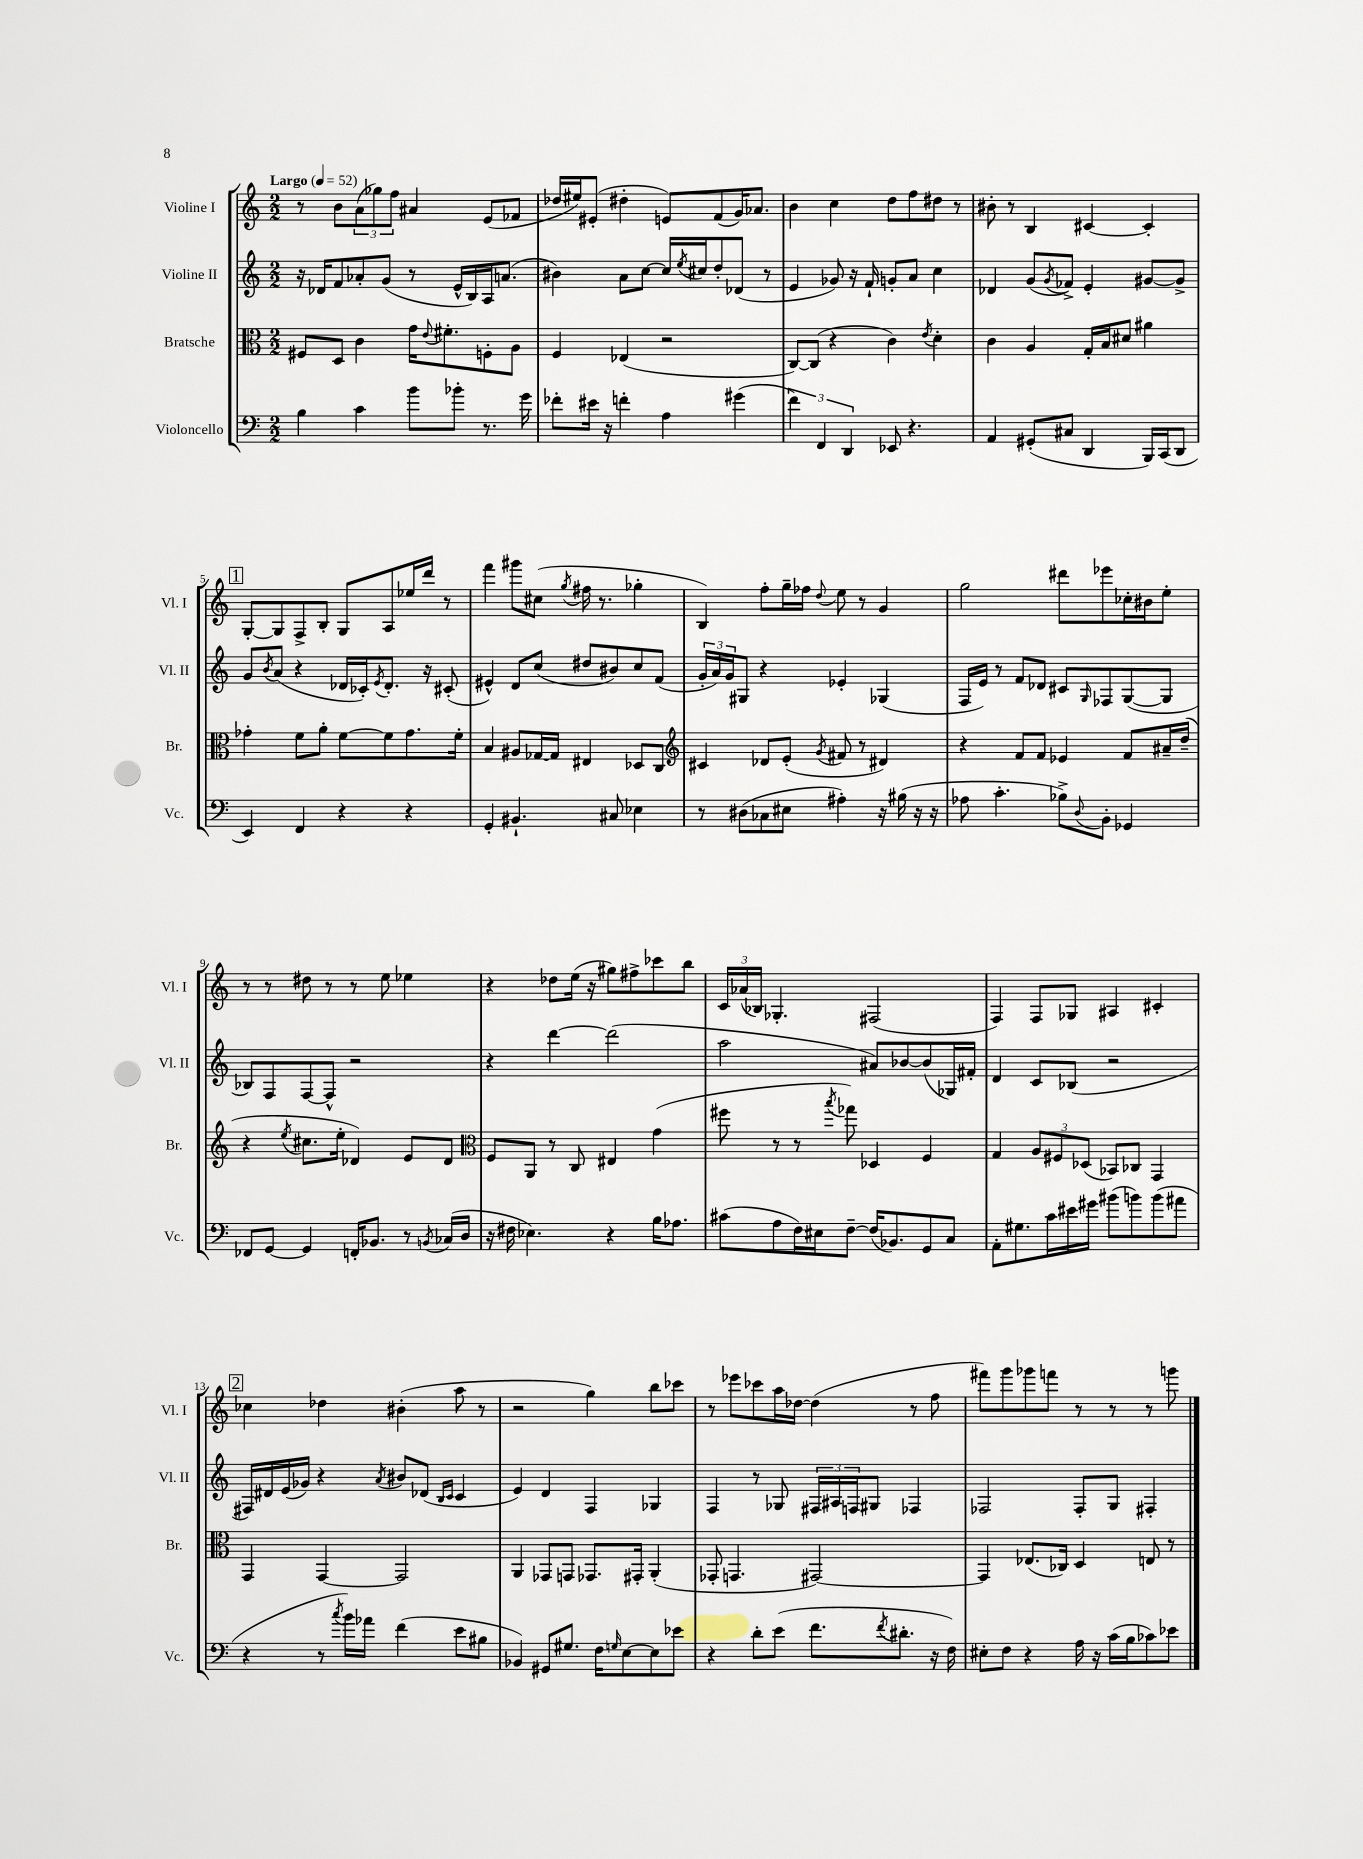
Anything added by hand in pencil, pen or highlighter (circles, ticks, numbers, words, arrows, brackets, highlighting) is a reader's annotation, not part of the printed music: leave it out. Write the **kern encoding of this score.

**kern	**kern	**kern	**kern
*staff4	*staff3	*staff2	*staff1
*clefF4	*clefC3	*clefG2	*clefG2
*k[]	*k[]	*k[]	*k[]
*M2/2	*M2/2	*M2/2	*M2/2
*MM52	*MM52	*MM52	*MM52
4B	8F#	16r	8r
.	.	16d-	.
.	8D	8f	8b
4c	4c	8a-'	(12a
.	.	.	12gg-)
.	.	(8g	.
.	.	.	12ff
8b	16g	8r	4a#
.	8qqe	.	.
.	8.f#'	.	.
8b-'	.	16e^^	.
.	.	16B)	.
8.r	8F'	16A	(8e
.	.	(8.a	.
.	8A	.	8f-
16g	.	.	.
=	=	=	=
8f-'	4F	4b#)	16dd-
.	.	.	16ee#)
16e#	.	.	(8e#'
16r	.	.	.
4f'	(4E-	8a	4dd#'
.	.	[8cc	.
4A	2r	16cc]	8e)
.	.	8qee	.
.	.	16cc#	.
.	.	8dd'	(8f
(4g#	.	(8d-	16g)
.	.	.	8.a-
.	.	8r	.
=	=	=	=
6f)	[8C)	4e	4b
.	(8C]	.	.
6FF	.	.	.
.	4r	8g-)	4cc
6DD	.	.	.
.	.	16r	.
.	.	16f`	.
8EE-	4c)	8g'	8dd
4.r	.	8a	8ff
.	8qe	.	.
.	4d'	4cc	8dd#
.	.	.	8r
=	=	=	=
4AA	4c	4d-	8b#'
.	.	.	8r
(8GG#'	4A	(8g	4B
.	.	8qg	.
8C#	.	8f-^)	.
4DD	16G'	4e'	[4c#
.	16B	.	.
.	8d#	.	.
16BBB)	4a#	[8g#	4c#']
(16CC	.	.	.
8DD	.	8g#^]	.
=	=	=	=
4EE)	4g-'	8g	[8G'
.	.	8qb	.
.	.	(8a	8G]
4FF	8f	4r	8F^
.	8a'	.	8B'
4r	[8f	16d-	8G
.	.	16c-')	.
.	.	8qe	.
.	8f]	8.d-'	8A
4r	8.g-	.	16ee-
.	.	16r	16ddd
.	.	(8c#'	8r
.	16f'	.	.
=	=	=	=
4GG'	4B	4e#^^)	4fff
4.BB#`	8A#	8d	8ggg#
.	[16G-	(8cc	(8cc#
.	16G-]	.	.
.	.	.	8qgg
.	4E#	8dd#	16ff#
.	.	.	8.r
8C#	.	8b#)	.
4E-	8D-	8cc	4gg-'
.	8C	(8f	.
=	=	=	=
*	*clefG2	*	*
8r	4c#	24g'	4B)
.	.	24a)	.
.	.	24g	.
(8D#	.	8G#	.
8C-	8d-	4r	8ff'
8E#	(8e'	.	16gg~
.	.	.	16ff-
.	8qg	.	8qqdd
4A#')	8f#	4e-'	8ee
.	8r	.	8r
16r	4d#)	(4G-	4g
(16B#	.	.	.
16r	.	.	.
16r	.	.	.
=	=	=	=
8A-	4r	16F	2gg
.	.	16e)	.
4.c'	.	8r	.
.	8f	8f	.
.	8f	8d-	.
8B-^)	4e-	8c#	8ddd#
8qqD	.	16qqG	.
8BB'	.	8F-	8eee-
4GG-	8f	([8G	16cc-'
.	.	.	16b#
.	16a#~	8G]	8ee'
.	(16dd~	.	.
=	=	=	=
8FF-	4r	8B-)	8r
[8GG	.	8F	8r
.	8qee	.	.
4GG]	8.cc#	[8F	8dd#
.	.	8F^^]	8r
.	16ee'	.	.
16FF'	4d-)	2r	8r
8.BB-	.	.	.
.	.	.	8ee
8r	8e	.	4ee-
8qBB	.	.	.
(16C-	8d-	.	.
16D	.	.	.
=	=	=	=
*	*clefC3	*	*
16r	8F	4r	4r
16F#	.	.	.
4.E-)	8AA	.	.
.	8r	[4ddd	8dd-
.	8C	.	(16ee
.	.	.	16r
4r	4E#	(2ddd]	8gg#)
.	.	.	8ff#^
16B	(4g	.	8ccc-
8.A-	.	.	.
.	.	.	8bb
=	=	=	=
(8c#	8ff#	2aa	24c
.	.	.	(24a-
.	.	.	24B-)
8A	8r	.	4.G-'
16F)	8r	.	.
16E#	.	.	.
.	8qbb	.	.
[8F~	8gg-)	.	.
(16F]	4D-	8a#)	(2F#
8.BB-)	.	.	.
.	.	[8b-	.
8GG	4F	(8b-]	.
8C	.	16G-)	.
.	.	16f#'	.
=	=	=	=
8AA'	4G	4d	4F)
8.G#	.	.	.
.	12A	8c	8F
16c	.	.	.
.	12F#	.	.
16e#	.	(8B-	8G-
.	(12D-	.	.
16g#	.	.	.
(8b#	8BB-)	2r	4A#
8b)	8C-	.	.
(8b	4GG	.	4c#'
8a#	.	.	.
=	=	=	=
4r	4GG	16F#)	4cc-
.	.	16d#	.
.	.	(16e	.
.	.	16g-)	.
8r	[4GG	4r	4dd-
8qcc	.	.	.
16b)	.	.	.
16a-	.	.	.
.	.	8qa	.
(4f	2GG]	8b#	(4b#'
.	.	(8d-	.
.	.	16qqB	.
.	.	16qqc	.
8e	.	4c	8aa
8B#	.	.	8r
=	=	=	=
4BB-)	4AA	4e)	2r
8GG#	8GG-	4d	.
8.G#	8GG	.	.
.	8.GG-	4F	4gg)
16F	.	.	.
16qqG	.	.	.
[8E	.	.	.
.	16GG#'	.	.
8E]	(4AA'	4G-	8bb
8e-	.	.	8ccc-
=	=	=	=
4r	8GG-'	4F	8r
.	4.GG	.	8eee-
8d'	.	8r	8ccc-
(8e	.	8G-	16aa
.	.	.	[16dd-
8.f	[2GG#)	24F#	(4dd-]
.	.	24A#	.
.	.	24F	.
.	.	8G#	.
8qf	.	.	.
8.d#'	.	.	.
.	.	4F-	8r
16r	.	.	8ff
16F)	.	.	.
=	=	=	=
8E#'	4GG#]	2F-	8fff#)
8F	.	.	8ggg
4r	(8.E-	.	8ggg-
.	.	.	8fff
.	16C-)	.	.
16A	4D	8F-'	8r
16r	.	.	.
(16c	.	8G	8r
16B	.	.	.
8c-)	8E	4F#'	8r
8e-	8r	.	8ggg
==	==	==	==
*-	*-	*-	*-
